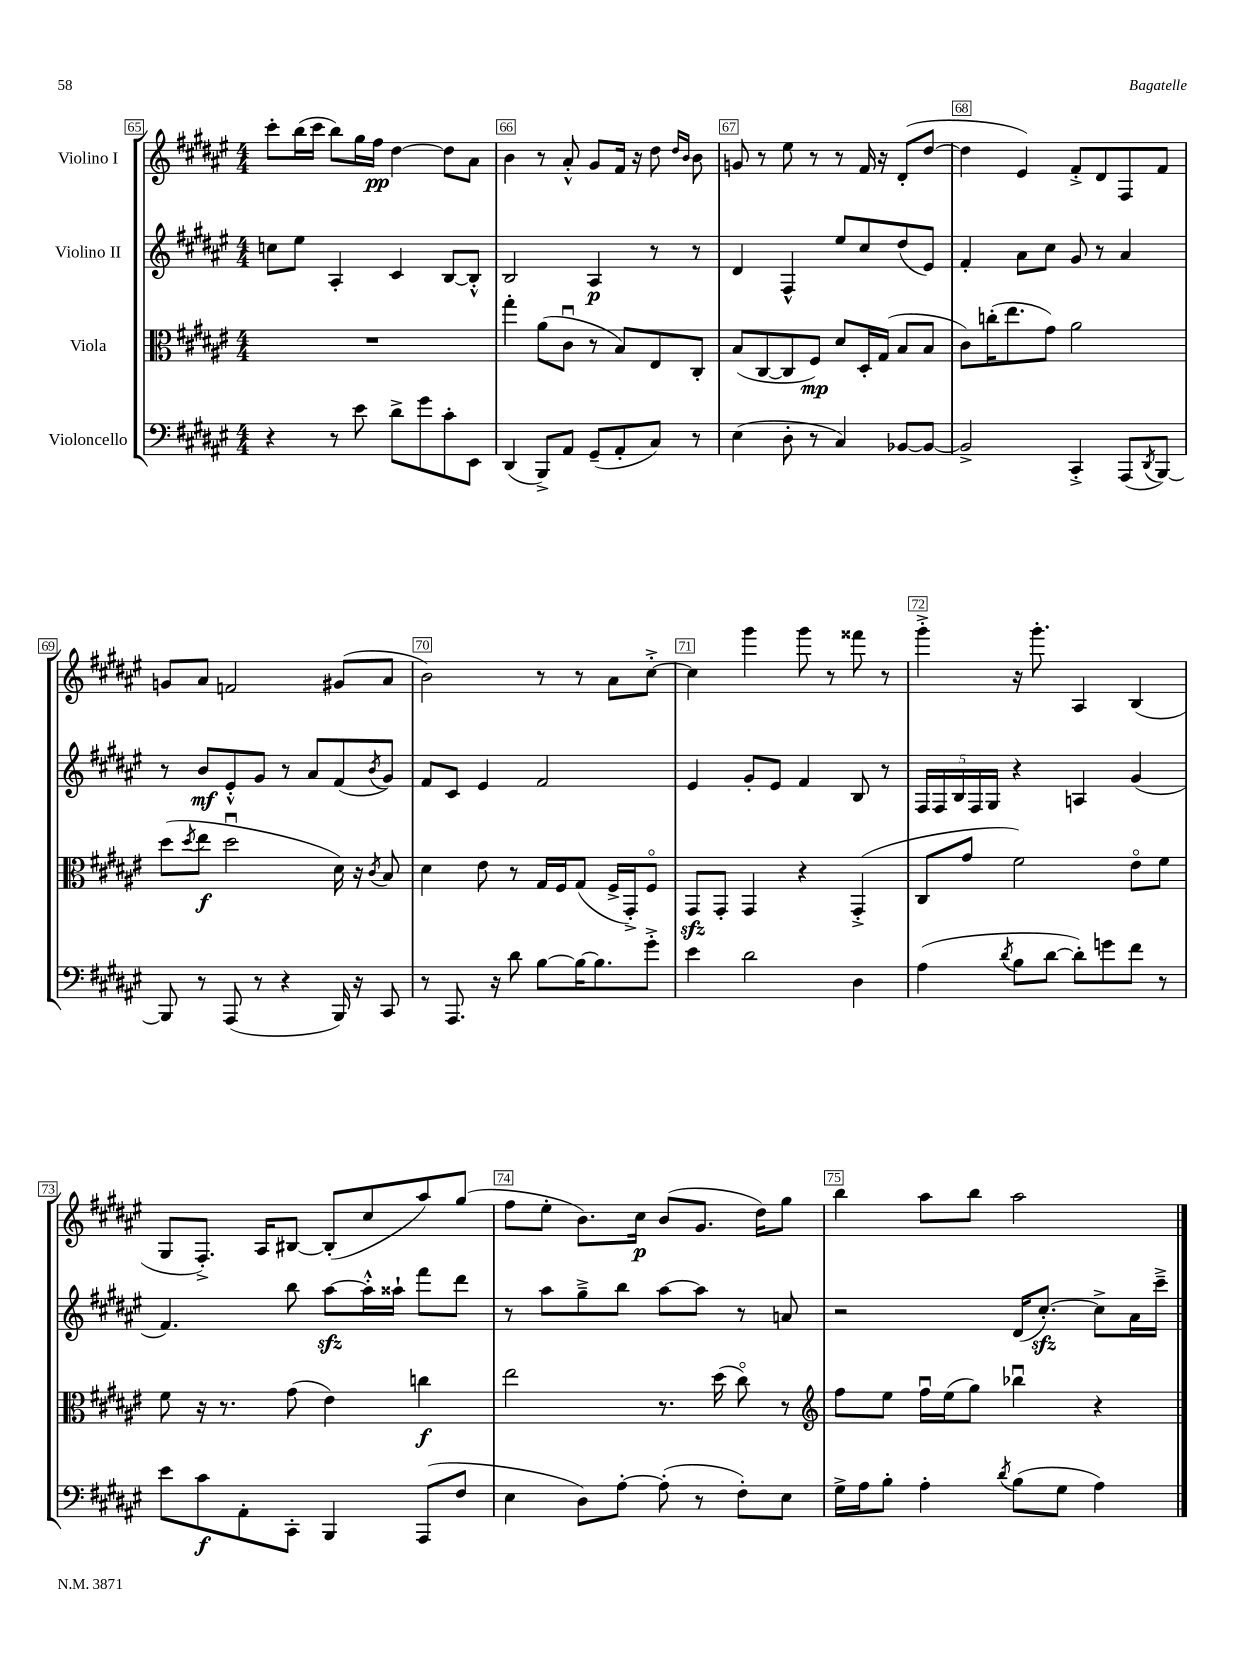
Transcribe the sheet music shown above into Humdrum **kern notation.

**kern	**dynam	**kern	**dynam	**kern	**dynam	**kern	**dynam
*part4	*part4	*part3	*part3	*part2	*part2	*part1	*part1
*staff4	*staff4	*staff3	*staff3	*staff2	*staff2	*staff1	*staff1
*I"Violoncello	*	*I"Viola	*	*I"Violino II	*	*I"Violino I	*
*clefF4	*	*clefC3	*	*clefG2	*	*clefG2	*
*k[f#c#g#d#a#e#]	*	*k[f#c#g#d#a#e#]	*	*k[f#c#g#d#a#e#]	*	*k[f#c#g#d#a#e#]	*
*M4/4	*	*M4/4	*	*M4/4	*	*M4/4	*
=65	=65	=65	=65	=65	=65	=65	=65
4r	.	1r	.	8ccn\L	.	8ccc#'\L	.
.	.	.	.	8ee#\J	.	(16bb\L	.
.	.	.	.	.	.	16ccc#\JJ	.
8r	.	.	.	4A#'/	.	8bb\L)	.
8e#\	.	.	.	.	.	16gg#\L	.
.	.	.	.	.	.	16ff#\JJ	pp
8d#^\L	.	.	.	4c#/	.	[4dd#\	.
8g#\	.	.	.	.	.	.	.
8c#'\	.	.	.	[8B/L	.	8dd#\L]	.
8EE#\J	.	.	.	8B'^^/J]	.	8a#\J	.
=66	=66	=66	=66	=66	=66	=66	=66
(4DD#/	.	4gg#'\	.	2B/	.	4b\	.
8BBB^/L)	.	(8a#\L	.	.	.	8r	.
8AA#/J	.	8c#u\J	.	.	.	8a#'^^/	.
(8GG#~/L	.	8r	.	4A#/	p	8g#/L	.
8AA#'/	.	8B/L)	.	.	.	16f#/Jk	.
.	.	.	.	.	.	16r	.
8C#/J)	.	8E#/	.	8r	.	8dd#\	.
.	.	.	.	.	.	16qqdd#/LL	.
.	.	.	.	.	.	16qqb/JJ	.
8r	.	8C#'/J	.	8r	.	8b\	.
=67	=67	=67	=67	=67	=67	=67	=67
(4E#\	.	(8B/L	.	4d#/	.	8gn/	.
.	.	[8C#/	.	.	.	8r	.
8D#'\	.	8C#/]	.	4F#^^/	.	8ee#\	.
8r	.	8F#/J)	mp	.	.	8r	.
4C#/)	.	8d#/L	.	8ee#/L	.	8r	.
.	.	16D#'/L	.	8cc#/	.	16f#/	.
.	.	(16G#/JJ	.	.	.	16r	.
[8BB-X/L	.	8B/L	.	(8dd#/	.	(8d#'/L	.
8BB-/J_	.	8B/J	.	8e#/J)	.	[8dd#/J	.
=68	=68	=68	=68	=68	=68	=68	=68
2BB-^/]	.	8c#\L)	.	4f#'/	.	4dd#\]	.
.	.	(16ccn'\K	.	.	.	.	.
.	.	8.ee#\	.	.	.	.	.
.	.	.	.	8a#\L	.	4e#/)	.
.	.	8g#\J)	.	8cc#\J	.	.	.
4CC#'^/	.	2a#\	.	8g#/	.	8f#'^/L	.
.	.	.	.	8r	.	8d#/	.
(8AAA#/L	.	.	.	4a#/	.	8F#/	.
8qDD#/	.	.	.	.	.	.	.
[8BBB/J)	.	.	.	.	.	8f#/J	.
!!LO:LB:g=z
=69	=69	=69	=69	=69	=69	=69	=69
8BBB/]	.	(8dd#\L	.	8r	.	8gn/L	.
.	.	8qdd#/	.	.	.	.	.
8r	.	8ee#\J	f	8b/L	mf	8a#/J	.
(8AAA#/	.	2dd#u\	.	8e#'^^/	.	2fn/	.
8r	.	.	.	8g#/J	.	.	.
4r	.	.	.	8r	.	.	.
.	.	.	.	8a#/L	.	.	.
16BBB/)	.	16d#\)	.	(8f#/	.	(8g#X/L	.
16r	.	16r	.	.	.	.	.
.	.	8qc#/	.	8qb/	.	.	.
8CC#/	.	8B/	.	8g#/J)	.	8a#/J	.
=70	=70	=70	=70	=70	=70	=70	=70
8r	.	4d#\	.	8f#/L	.	2b\)	.
8.AAA#/	.	.	.	8c#/J	.	.	.
.	.	8e#\	.	4e#/	.	.	.
16r	.	.	.	.	.	.	.
8d#\	.	8r	.	.	.	.	.
[8B\L	.	16G#/LL	.	2f#/	.	8r	.
.	.	16F#/J	.	.	.	.	.
16B\K_	.	(8G#/J	.	.	.	8r	.
8.B\]	.	.	.	.	.	.	.
.	.	16F#^/LL	.	.	.	8a#\L	.
.	.	16GG#'^/J)	.	.	.	.	.
8g#'^\J	.	8F#/J	.	.	.	[8cc#'^\J	.
=71	=71	=71	=71	=71	=71	=71	=71
4e#\	.	8GG#zz/L	.	4e#/	.	4cc#\]	.
.	.	8GG#'/J	.	.	.	.	.
2d#\	.	4GG#/	.	8g#'/L	.	4ggg#\	.
.	.	.	.	8e#/J	.	.	.
.	.	4r	.	4f#/	.	8ggg#\	.
.	.	.	.	.	.	8r	.
4D#\	.	(4GG#'^/	.	8B/	.	8fff##X\	.
.	.	.	.	8r	.	8r	.
=72	=72	=72	=72	=72	=72	=72	=72
(4A#\	.	8C#/L	.	20F#/LL	.	4ggg#'^\	.
.	.	.	.	20F#/	.	.	.
.	.	.	.	20B/	.	.	.
.	.	8g#/J	.	.	.	.	.
.	.	.	.	20F#/	.	.	.
.	.	.	.	20G#/JJ	.	.	.
8qd#/	.	.	.	.	.	.	.
8B\L	.	2f#\)	.	4r	.	16r	.
.	.	.	.	.	.	8.ggg#'\	.
[8d#\J	.	.	.	.	.	.	.
8d#'\L])	.	.	.	4An/	.	4A#/	.
8gn\	.	.	.	.	.	.	.
8f#\J	.	8e#\L	.	(4g#/	.	(4B/	.
8r	.	8f#\J	.	.	.	.	.
!!LO:LB:g=z
=73	=73	=73	=73	=73	=73	=73	=73
8e#\L	.	8f#\	.	4.f#/)	.	8G#/L	.
8c#\	f	16r	.	.	.	8.F#'^/J)	.
.	.	8.r	.	.	.	.	.
8AA#'\	.	.	.	.	.	.	.
.	.	.	.	.	.	16A#/KL	.
8CC#'\J	.	(8g#\	.	8bb\	.	[8B#X/J	.
4BBB/	.	4e#\)	.	[8aa#zz\L	.	(8B#'/L]	.
.	.	.	.	16aa#'^^\L]	.	8cc#/	.
.	.	.	.	16aa##X`\JJ	.	.	.
(8AAA#/L	.	4ccn\	f	8fff#\L	.	8aa#/)	.
8F#/J	.	.	.	8ddd#\J	.	(8gg#/J	.
=74	=74	=74	=74	=74	=74	=74	=74
4E#\	.	2ee#\	.	8r	.	8ff#\L	.
.	.	.	.	8aa#\L	.	8ee#'\J	.
8D#\L)	.	.	.	8gg#~^\	.	8.b\L)	.
[8A#'\J	.	.	.	8bb\J	.	.	.
.	.	.	.	.	.	16cc#\Jk	p
(8A#'\]	.	8.r	.	[8aa#\L	.	(8b/L	.
8r	.	.	.	8aa#\J]	.	8.g#/J	.
.	.	(16dd#\	.	.	.	.	.
8F#'\L)	.	8cc#\)	.	8r	.	.	.
.	.	.	.	.	.	16dd#\KL)	.
8E#\J	.	8r	.	8an/	.	8gg#\J	.
=75	=75	=75	=75	=75	=75	=75	=75
*	*	*clefG2	*	*	*	*	*
16G#^\LL	.	8ff#\L	.	2r	.	4bb\	.
16A#\J	.	.	.	.	.	.	.
8B'\J	.	8ee#\J	.	.	.	.	.
4A#'\	.	16ff#u\LL	.	.	.	8aa#\L	.
.	.	(16ee#\J	.	.	.	.	.
.	.	8gg#\J)	.	.	.	8bb\J	.
8qd#/	.	.	.	.	.	.	.
(8B\L	.	4bb-Xu\	.	(16d#/KL	.	2aa#\	.
.	.	.	.	[8.cc#zz'/J)	.	.	.
8G#\J	.	.	.	.	.	.	.
4A#\)	.	4r	.	8cc#^\L]	.	.	.
.	.	.	.	16a#\L	.	.	.
.	.	.	.	16ccc#~^\JJ	.	.	.
==	==	==	==	==	==	==	==
*-	*-	*-	*-	*-	*-	*-	*-
